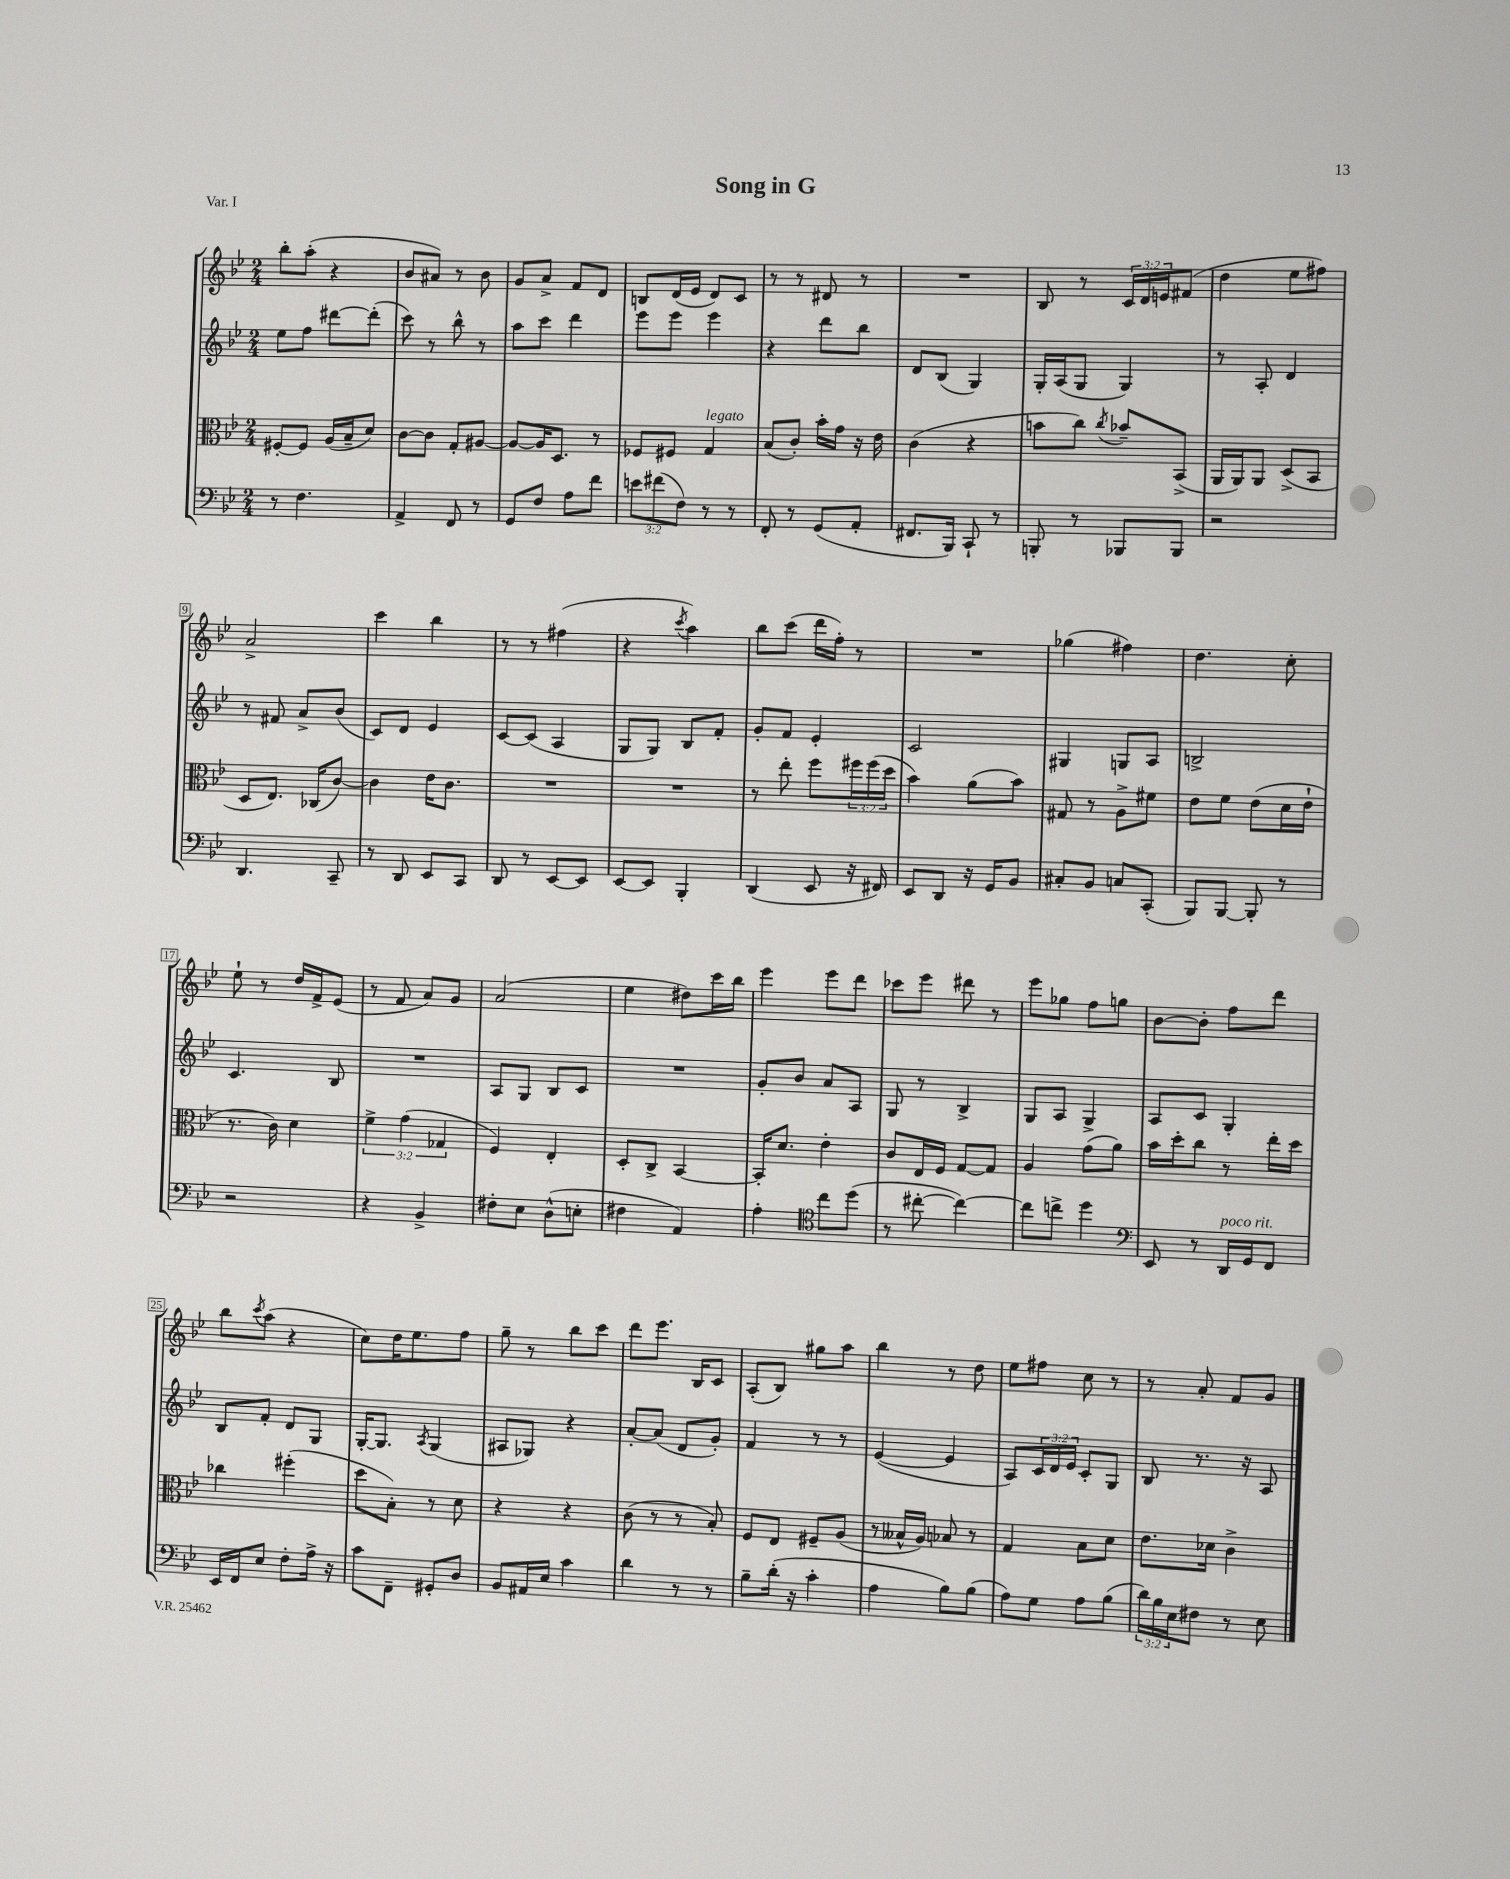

**kern	**kern	**kern	**kern
*part4	*part3	*part2	*part1
*staff4	*staff3	*staff2	*staff1
*clefF4	*clefC3	*clefG2	*clefG2
*k[b-e-]	*k[b-e-]	*k[b-e-]	*k[b-e-]
*M2/4	*M2/4	*M2/4	*M2/4
=1	=1	=1	=1
8r	[8F#X'/L	8ee-\L	8bb-'\L
4.F\	8F#/J]	8ff\J	(8aa'\J
.	(16A/LL	[8ddd#X\L	4r
.	16B-~/J	.	.
.	8d/J)	(8ddd#'\J]	.
=2	=2	=2	=2
4AA^/	[8c\L	8ccc\)	8b-/L
.	8c\J]	8r	8a#X/J)
8FF/	8G'/L	8bb-^^\	8r
8r	[8A#X/J	8r	8b-\
=3	=3	=3	=3
8GG/L	8A#/L_	8aa\L	8g/L
8F/J	16A#/K]	8ccc\J	8a^/J
.	8.D/J	.	.
8A\L	.	4ddd\	8f/L
8f\J	8r	.	8d/J
=4	=4	=4	=4
12en\L	8F-X/L	8eee-\L	8Bn/L
(12f#X\	.	.	.
.	8F#X/J	8eee-\J	(16d/L
12F\J)	.	.	.
.	.	.	16e-/JJ
!	!LO:TX:a:i:t=legato	!	!
8r	4G/	4eee-\	8d/L)
8r	.	.	8c/J
=5	=5	=5	=5
8FF'/	(8B-/L	4r	8r
8r	8c'/J)	.	8r
(8GG/L	16b-'\LL	8ddd\L	8d#X/
.	16g\JJ	.	.
8AA'/J	16r	8bb-\J	8r
.	16e-\	.	.
=6	=6	=6	=6
8.FF#X/L	(4c\	8d/L	2r
.	.	(8B-/J	.
16BBB-/Jk)	.	.	.
8CC`/	4r	4G/)	.
8r	.	.	.
=7	=7	=7	=7
8BBBn'/	8bn\L	16G'/LL	8B-/
.	.	(16A/J	.
8r	8cc\J)	8G/J	8r
.	8qcc/	.	.
8BBB-X/L	8b-X~/L	4G/)	24c/LL
.	.	.	24d/
.	.	.	24en/J
8BBB-/J	(8BB-^/J	.	(8f#X/J
=8	=8	=8	=8
2r	16AA/LL	8r	4dd\
.	16AA/J)	.	.
.	8AA/J	8A'/	.
.	(8D^/L	4d/	8ee-\L
.	8BB-/J	.	8ff#X\J)
!!LO:LB:g=z
=9	=9	=9	=9
4.DD/	8D/L	8r	2a^/
.	8.E-/J)	8f#X/	.
.	.	8a^/L	.
.	(16C-X/KL	.	.
8CC~/	[8c/J)	(8b-/J	.
=10	=10	=10	=10
8r	4c\]	8c/L)	4ccc\
8DD/	.	8d/J	.
8EE-/L	16e-\KL	4e-/	4bb-\
.	8.c\J	.	.
8CC/J	.	.	.
=11	=11	=11	=11
8DD/	2r	[8c/L	8r
8r	.	(8c/J]	8r
[8EE-/L	.	4A/	(4ff#X\
8EE-/J]	.	.	.
=12	=12	=12	=12
[8EE-/L	2r	8G/L	4r
8EE-/J]	.	8G/J)	.
.	.	.	8qccc/
4BBB-'/	.	8B-/L	4aa\)
.	.	8f'/J	.
=13	=13	=13	=13
(4DD/	8r	8g'/L	8bb-\L
.	8ee-'\	8f/J	(8ccc\J
8EE-/	8ff\L	4e-'/	16ddd\LL
.	.	.	16ff'\JJ)
16r	24ff#X\L	.	8r
.	(24ff#\	.	.
16FF#X/)	.	.	.
.	24dd\JJ	.	.
=14	=14	=14	=14
8EE-/L	4b-\)	2c/	2r
8DD/J	.	.	.
16r	(8a\L	.	.
16GG/KL	.	.	.
8BB-/J	8b-\J)	.	.
=15	=15	=15	=15
8C#X'/L	8G#X/	4G#X/	(4gg-X\
8BB-/J	8r	.	.
8Cn/L	8A^\L	8Gn/L	4ff#X\)
(8CC'/J	8f#X\J	8A/J	.
=16	=16	=16	=16
8BBB-/L)	8e-\L	2Bn^/	4.dd\
[8BBB-/J	8f\J	.	.
8BBB-'/]	(8e-\L	.	.
8r	16d\L	.	8cc'\
.	16e-`\JJ	.	.
!!LO:LB:g=z
=17	=17	=17	=17
2r	8.r	4.c/	8ee-`\
.	.	.	8r
.	16c\)	.	.
.	4d\	.	16dd/LL
.	.	.	16f^/J
.	.	8B-/	(8e-/J
=18	=18	=18	=18
4r	6f^\	2r	8r
.	.	.	8f/
.	(6g\	.	.
4BB-^/	.	.	8a/L)
.	6G-X/	.	.
.	.	.	8g/J
=19	=19	=19	=19
8F#X'\L	4F/)	8A/L	(2a/
8E-\J	.	8G/J	.
(8D^^\L	4E-'/	8B-/L	.
8En'\J	.	8c/J	.
=20	=20	=20	=20
4F#X\	8D'/L	2r	4ee-\
.	8C^/J	.	.
4AA/)	[4BB-/	.	8dd#X\L)
.	.	.	16ccc\L
.	.	.	16bb-\JJ
=21	=21	=21	=21
4A'\	16BB-'/KL]	8g'/L	4eee-\
.	8.d/J	.	.
.	.	8b-/J	.
*clefC4	*	*	*
8cc\L	4e-'\	8a/L	8eee-\L
(8dd\J	.	8A/J	8ddd\J
=22	=22	=22	=22
8r	8c/L	8G/	8ccc-X\L
[8cc#X'\	16E-/L	8r	8eee-\J
.	16F/JJ	.	.
4cc#\_)	[8G/L	4B-^/	8ddd#X\
.	8G/J]	.	8r
=23	=23	=23	=23
8cc#\L]	4A/	8G/L	8eee-\L
8ccn^\J	.	8A/J	8gg-X\J
4dd\	(8g\L	4G^/	8ff\L
.	8a\J)	.	8ggn\J
=24	=24	=24	=24
*clefF4	*	*	*
8EE-/	16b-\LL	8A/L	[8b-\L
.	16dd'\J	.	.
8r	8cc\J	8c/J	8b-'\J]
!LO:TX:a:i:t=poco rit.	!	!	!
16DD/LL	8r	4G'/	8ff\L
16GG/J	.	.	.
8FF/J	16ee-'\LL	.	8ddd\J
.	16dd\JJ	.	.
!!LO:LB:g=z
=25	=25	=25	=25
16EE-/LL	4cc-X\	8B-/L	8bb-\L
16FF/J	.	.	.
.	.	.	8qccc/
8E-/J	.	8f'/J	(8aa\J
8F'\L	(4ff#X'\	8d/L	4r
16A^\Jk	.	8G/J	.
16r	.	.	.
=26	=26	=26	=26
8c\L	8dd\L	[16G'/KL	8cc\L)
.	.	8.G/J]	.
8FF~\J	8B-'\J)	.	16dd\K
.	.	.	8.ee-\
.	.	8qA/	.
8GG#X'/L	8r	(4G/	.
8D/J	8d\	.	8ff\J
=27	=27	=27	=27
8BB-/L	4r	8A#X/L	8gg~\
16AA#X/L	.	8G-X/J)	8r
16E-/JJ	.	.	.
4c\	4r	4r	8bb-\L
.	.	.	8ccc\J
=28	=28	=28	=28
4d\	(8c\	[8a'/L	8ddd\L
.	8r	(8a/J]	8.eee-\J
8r	8r	8d/L	.
.	.	.	16B-/KL
8r	8B-'/)	8g'/J)	8c/J
=29	=29	=29	=29
8B-~\L	8F/L	4f/	(8A'/L
(16d'\Jk	8E-/J	.	8B-/J)
16r	.	.	.
4c'\	8F#X~/L	8r	8gg#X\L
.	(8A/J	8r	8aa\J
=30	=30	=30	=30
4A\	8r	([4e-/	4bb-\
.	16B--X^^/LL	.	.
.	16A/JJ)	.	.
8B-\L)	8B-X/	4e-/]	8r
(8B-\J	8r	.	8dd\
=31	=31	=31	=31
8A\L)	4G/	8A/L)	8ee-\L
8G\J	.	24c/L	8ff#X\J
.	.	24d/	.
.	.	24e-/JJ	.
8A\L	8B-\L	8c'/L	8cc\
(8B-\J	8d\J	8G/J	8r
=32	=32	=32	=32
24d\LL)	8.e-\L	8B-/	8r
24B-\	.	.	.
24E-\J	.	.	.
8F#X\J	.	8.r	8a'/
.	16d-X\Jk	.	.
8r	4c^\	.	8f/L
.	.	16r	.
8E-\	.	8A/	8g/J
==	==	==	==
*-	*-	*-	*-
